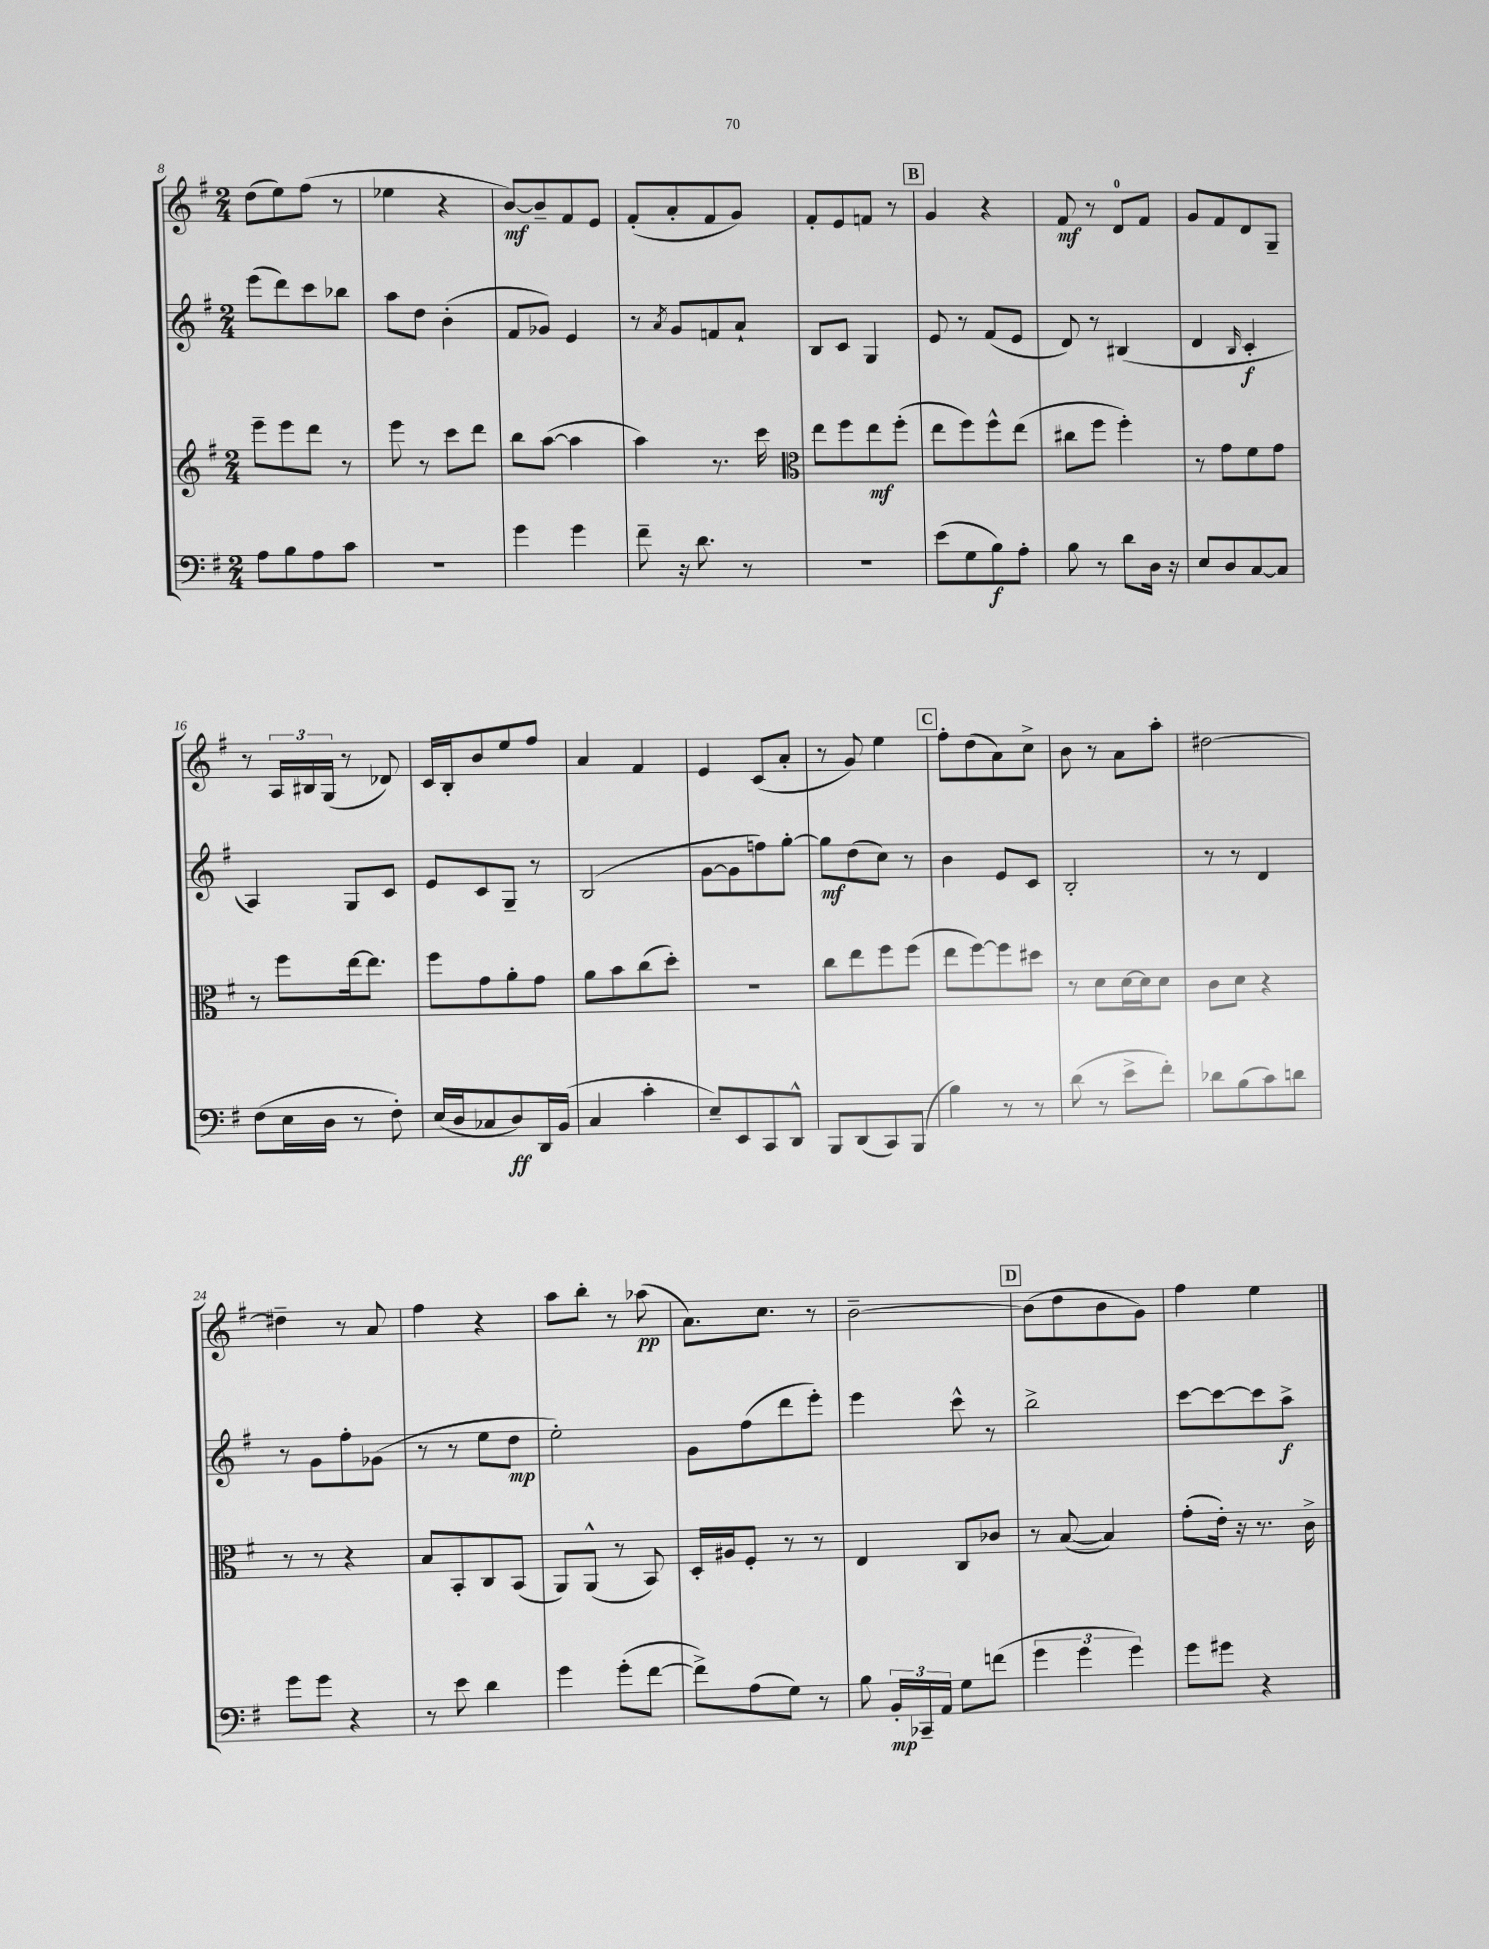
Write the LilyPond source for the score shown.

<<
\new StaffGroup <<
\new Staff = "s0" {
    \clef treble \key g \major \numericTimeSignature \time 2/4
    \autoBeamOff d''8[( e''8) fis''8]( r8 |
    ees''4 r4 |
    b'8[~\mf) b'8-- fis'8 e'8] |
    fis'8[-.( a'8-. fis'8 g'8]) |
    fis'8[-. e'8 f'8] r8 |
    \mark \markup { \box "B" } g'4 r4 |
    fis'8\mf r8 d'8[-0 fis'8] |
    g'8[ fis'8 d'8 g8]-- |
    r8 \tuplet 3/2 { a16[ bis16 g16]( } r8 des'8) |
    c'16[ b16-. b'8 e''8 fis''8] |
    a'4 fis'4 |
    e'4 c'8[( a'8]-. |
    r8 g'8) e''4 |
    \mark \markup { \box "C" } fis''8[-. d''8( a'8) c''8]-> |
    b'8 r8 a'8[ a''8]-. |
    dis''2~ |
    dis''4-- r8 a'8 |
    fis''4 r4 |
    a''8[ b''8]-. r8 aes''8\pp( |
    a'8.[) c''8.] r8 |
    b'2~-- |
    \mark \markup { \box "D" } b'8[( d''8 b'8 g'8]) |
    fis''4 e''4 \bar "|." |
}
\new Staff = "s1" {
    \clef treble \key g \major \numericTimeSignature \time 2/4
    \autoBeamOff e'''8[( d'''8) c'''8 bes''8] |
    a''8[ d''8] b'4-.( |
    fis'8[ ges'8]) e'4 |
    r8 \acciaccatura { a'8 } g'8[ f'8 a'8]-! |
    b8[ c'8] g4 |
    \mark \markup { \box "B" } e'8 r8 fis'8[( e'8] |
    d'8) r8 bis4( |
    d'4 \grace { b16 } c'4-.\f |
    a4) g8[ c'8] |
    e'8[ c'8 g8]-- r8 |
    b2( |
    g'8[~ g'8 f''8) g''8]~-. |
    g''8[\mf d''8( c''8]) r8 |
    \mark \markup { \box "C" } b'4 e'8[ c'8] |
    b2-. |
    r8 r8 d'4 |
    r8 g'8[ fis''8-. ges'8]( |
    r8 r8 e''8[ d''8]\mp |
    e''2-.) |
    g'8[ fis''8( d'''8 e'''8]-.) |
    e'''4 c'''8-^ r8 |
    \mark \markup { \box "D" } b''2-> |
    c'''8[~ c'''8~ c'''8 a''8]->\f \bar "|." |
}
\new Staff = "s2" {
    \clef treble \key g \major \numericTimeSignature \time 2/4
    \autoBeamOff e'''8[-- e'''8 d'''8] r8 |
    e'''8 r8 c'''8[ d'''8] |
    b''8[ a''8]~( a''4 |
    a''4) r8. c'''16 |
    \clef alto e''8[ fis''8 e''8\mf fis''8]-.( |
    \mark \markup { \box "B" } e''8[ fis''8) fis''8-^ e''8]( |
    cis''8[ fis''8] fis''4-.) |
    r8 g'8[ fis'8 g'8] |
    r8 fis''8[ e''16~ e''8.] |
    fis''8[ g'8 a'8-. g'8] |
    a'8[ b'8 c''8( d''8]-.) |
    r2 |
    c''8[ e''8 fis''8 fis''8]( |
    \mark \markup { \box "C" } e''8[ fis''8~) fis''8 dis''8] |
    r8 d'8[ d'16~ d'16 d'8] |
    c'8[ d'8] r4 |
    r8 r8 r4 |
    b8[ b,8-. c8 b,8]( |
    a,8[) a,8]-^( r8 b,8) |
    d16[-. ais16 fis8]-. r8 r8 |
    e4 c8[ ces'8] |
    \mark \markup { \box "D" } r8 b8~( b4) |
    g'8[-.( e'16]-.) r16 r8. c'16-> \bar "|." |
}
\new Staff = "s3" {
    \clef bass \key g \major \numericTimeSignature \time 2/4
    \autoBeamOff a8[ b8 a8 c'8] |
    R2 |
    g'4 g'4 |
    fis'8-- r16 d'8. r8 |
    r2 |
    \mark \markup { \box "B" } e'8[( g8 b8\f) a8]-. |
    b8 r8 d'8[ d16] r16 |
    e8[ d8 c8~ c8] |
    fis8[( e16 d16] r8 fis8-.) |
    e16[( d16 ces8 d8\ff) d,16 b,16]( |
    c4 c'4-. |
    e8[--) e,8 c,8 d,8]-^ |
    b,,8[ d,8( c,8) b,,8]( |
    \mark \markup { \box "C" } b4) r8 r8 |
    d'8( r8 e'8[-> fis'8]-.) |
    des'8[ b8( c'8) d'8] |
    g'8[ g'8] r4 |
    r8 e'8 d'4 |
    g'4 g'8[-.( fis'8]~ |
    fis'8[->) a8( g8]) r8 |
    b8 \tuplet 3/2 { b,16[-.\mp ces,16-- a,16] } g8[ f'8]( |
    \mark \markup { \box "D" } \tuplet 3/2 { g'4 g'4 g'4) } |
    g'8[ gis'8] r4 \bar "|." |
}
>>
>>
\layout { \context { \Score currentBarNumber = #8 } }
